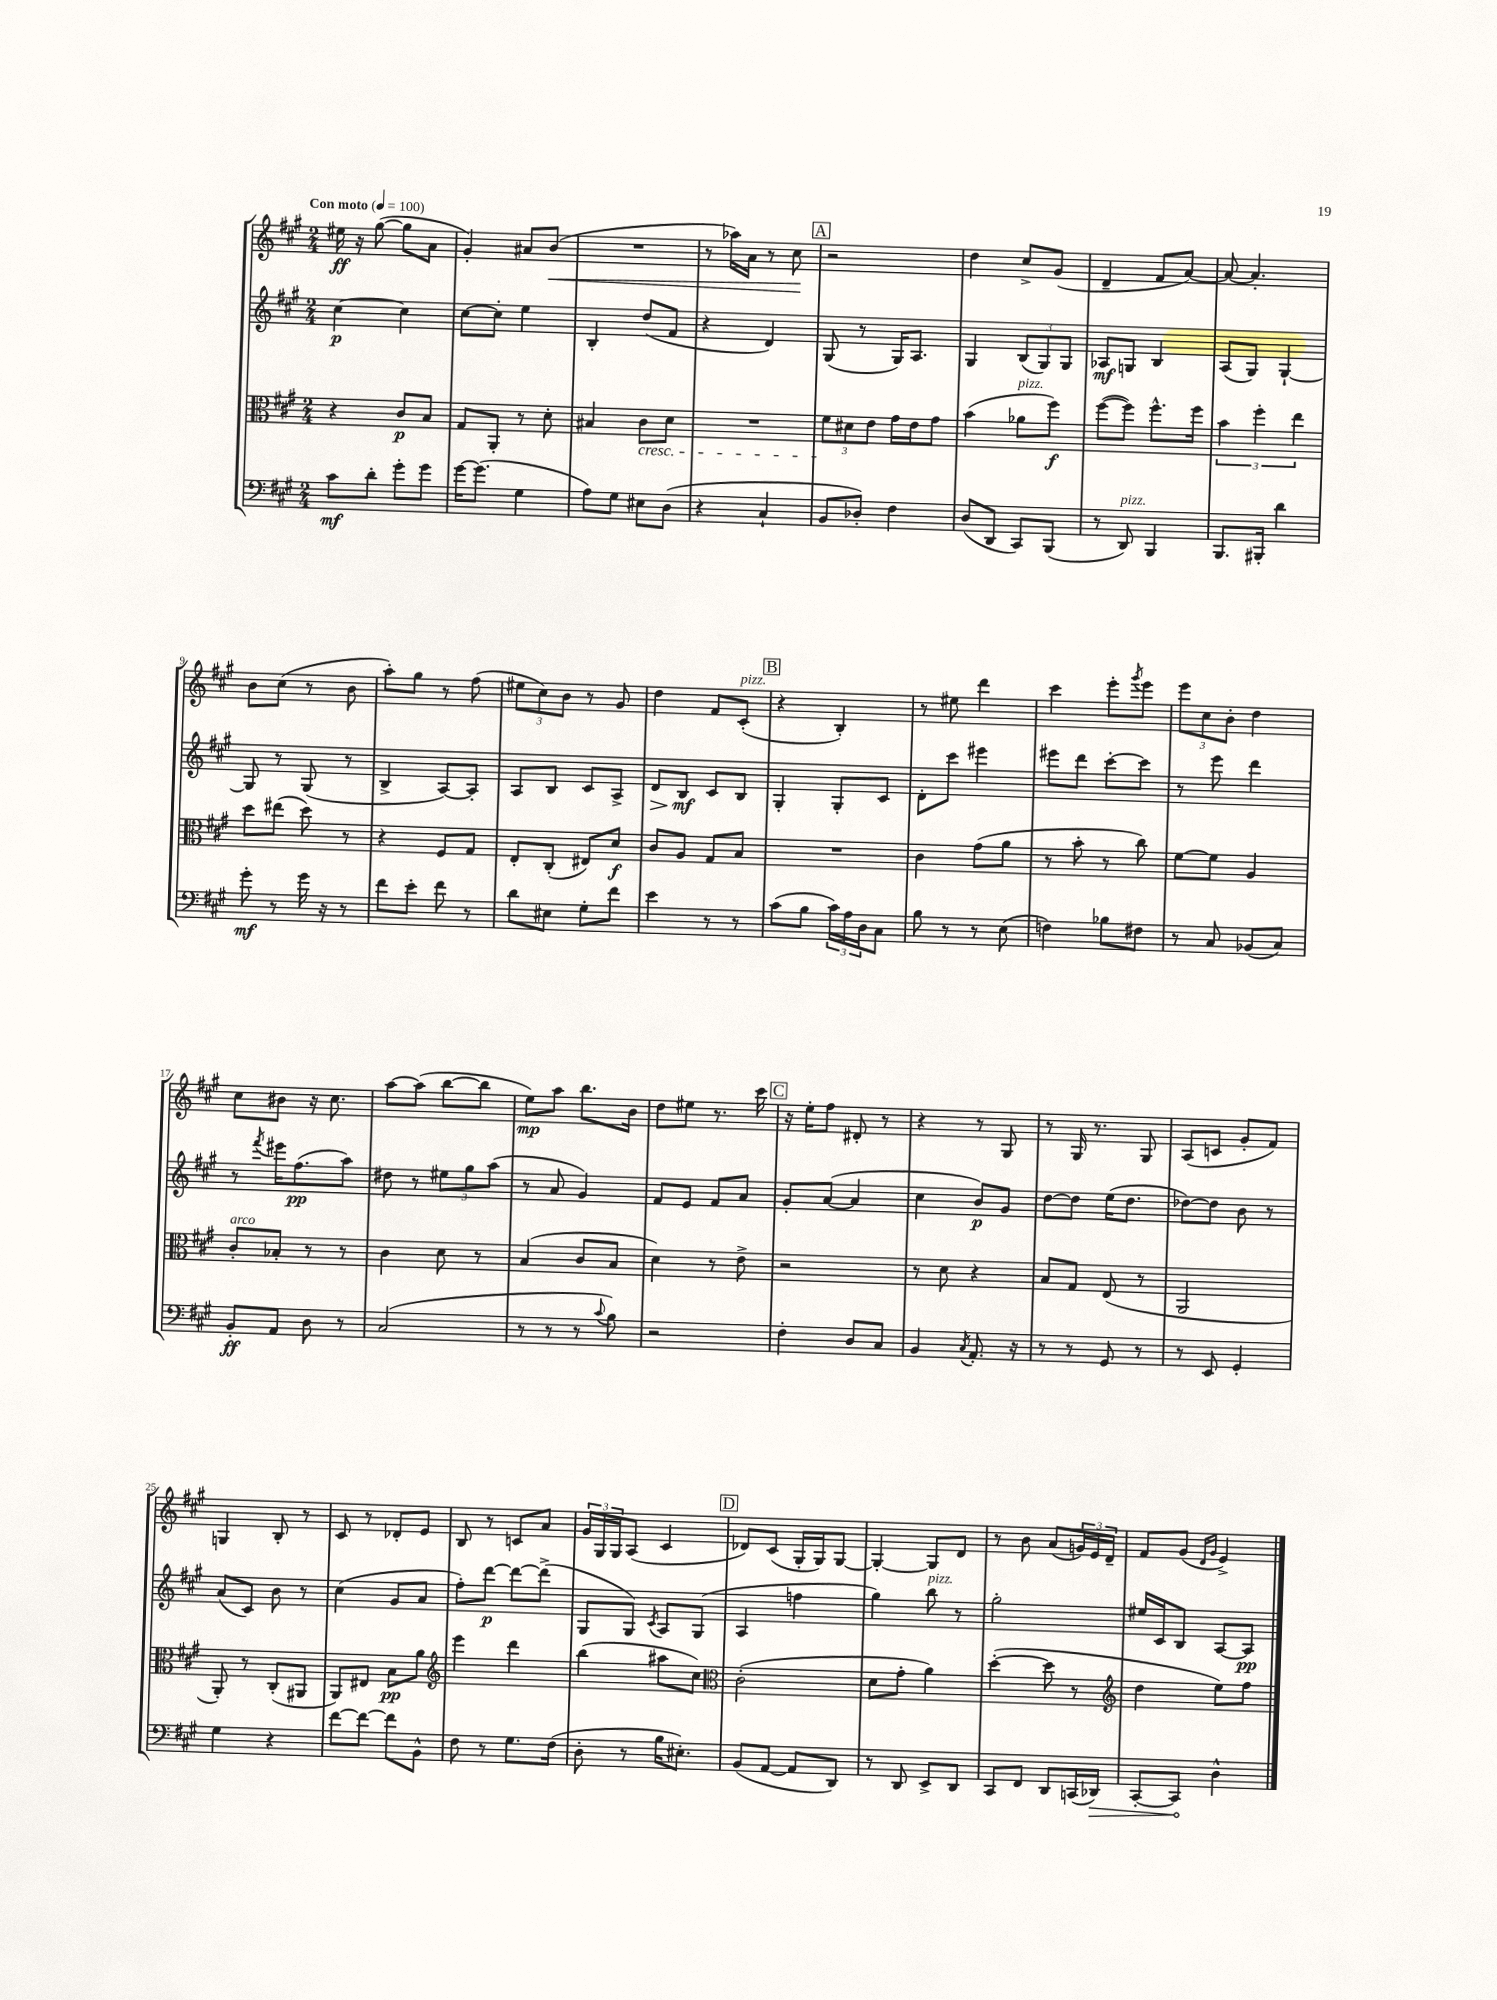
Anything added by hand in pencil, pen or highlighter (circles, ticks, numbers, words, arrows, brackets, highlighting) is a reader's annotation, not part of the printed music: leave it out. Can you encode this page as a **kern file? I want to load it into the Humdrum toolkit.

**kern	**dynam	**kern	**dynam	**kern	**dynam	**kern	**dynam
*part4	*part4	*part3	*part3	*part2	*part2	*part1	*part1
*staff4	*staff4	*staff3	*staff3	*staff2	*staff2	*staff1	*staff1
*clefF4	*	*clefC3	*	*clefG2	*	*clefG2	*
*k[f#c#g#]	*	*k[f#c#g#]	*	*k[f#c#g#]	*	*k[f#c#g#]	*
*M2/4	*	*M2/4	*	*M2/4	*	*M2/4	*
*MM100	*	*MM100	*	*MM100	*	*MM100	*
=1	=1	=1	=1	=1	=1	=1	=1
!	!	!	!	!	!	!LO:TX:a:B:t=Con moto	!
8c#\L	mf	4r	.	[4cc#\	p	16ee#X\	ff
.	.	.	.	.	.	16r	.
8d'\J	.	.	.	.	.	([8gg#\	.
8g#'\L	.	8c#/L	p	4cc#\]	.	8gg#\L]	.
8g#\J	.	8B/J	.	.	.	8a\J	.
=2	=2	=2	=2	=2	=2	=2	=2
[16g#\KL	.	8G#/L	.	[8cc#\L	.	4g#'/)	.
(8.g#\J]	.	.	.	.	.	.	.
.	.	8AA'/J	.	8cc#'\J]	.	.	.
4G#\	.	8r	.	4ee\	.	8a#X/L	.
!	!	!	!	!	!	!	!LO:HP:b
.	.	8d'\	.	.	.	(8b/J	<
=3	=3	=3	=3	=3	=3	=3	=3
8A\L)	.	4B#X/	.	4B'/	.	2r	.
8G#\J	.	.	.	.	.	.	.
!	!	!LO:TX:b:i:t=cresc.	!	!	!	!	!
8E#X\L	.	8c#\L	.	(8dd/L	.	.	.
(8D\J	.	8d\J	.	8f#/J	.	.	.
=4	=4	=4	=4	=4	=4	=4	=4
4r	.	2r	.	4r	.	8r	.
.	.	.	.	.	.	16aa-X\LL)	.
.	.	.	.	.	.	16a\JJ	.
4C#`/	.	.	.	4d/)	.	8r	.
.	.	.	.	.	.	8cc#\	.
.	.	.	.	.	.	.	[
!!LO:REH:place=s1:t=A
=5	=5	=5	=5	=5	=5	=5	=5
8BB/L	.	12f#\L	.	(8G#/	.	2r	.
.	.	12d#X\	.	.	.	.	.
8D-X'/J)	.	.	.	8r	.	.	.
.	.	12e\J	.	.	.	.	.
4F#\	.	16g#\LL	.	16G#/KL)	.	.	.
.	.	16e\J	.	8.A/J	.	.	.
.	.	8g#\J	.	.	.	.	.
=6	=6	=6	=6	=6	=6	=6	=6
(8D/L	.	(4b\	.	4G#/	.	4dd\	.
8DD/J	.	.	.	.	.	.	.
!	!	!LO:TX:a:i:t=pizz.	!	!	!	!	!
8CC#/L)	.	8a-X\L	.	(12B/L	.	8cc#^/L	.
.	.	.	.	12G#/)	.	.	.
(8BBB/J	.	8ff#\J)	f	.	.	(8g#/J	.
.	.	.	.	12G#/J	.	.	.
=7	=7	=7	=7	=7	=7	=7	=7
8r	.	([8ff#\L	.	8A-X/L	mf	4d~/	.
!LO:TX:a:i:t=pizz.	!	!	!	!	!	!	!
8DD/)	.	8ff#\J])	.	8Gn/J	.	.	.
4BBB/	.	8.ff#^^\L	.	4B/	.	8f#/L	.
.	.	.	.	.	.	[8a/J)	.
.	.	16ff#\Jk	.	.	.	.	.
=8	=8	=8	=8	=8	=8	=8	=8
8.BBB/L	.	6b\	.	(8A/L	.	8a/_	.
.	.	.	.	8G#/J)	.	4.a'/]	.
.	.	6ff#'\	.	.	.	.	.
16BBB#X'/Jk	.	.	.	.	.	.	.
4d\	.	.	.	[4G#`/	.	.	.
.	.	6ee\	.	.	.	.	.
!!LO:LB:g=z
=9	=9	=9	=9	=9	=9	=9	=9
8g#'\	mf	8dd\L	.	8G#/]	.	8b\L	.
8r	.	(8ee#X\J	.	8r	.	(8cc#\J	.
16g#\	.	8dd\)	.	(8G#/	.	8r	.
16r	.	.	.	.	.	.	.
8r	.	8r	.	8r	.	8b\	.
=10	=10	=10	=10	=10	=10	=10	=10
8f#\L	.	4r	.	4B^/	.	8aa'\L)	.
8e'\J	.	.	.	.	.	8gg#\J	.
8f#\	.	8F#/L	.	[8A/L)	.	8r	.
8r	.	8G#/J	.	8A'/J]	.	(8ff#\	.
=11	=11	=11	=11	=11	=11	=11	=11
8d\L	.	8E'/L	.	8A/L	.	12ee#X\L	.
.	.	.	.	.	.	12cc#\)	.
8E#X\J	.	(8C#'/J	.	8B/J	.	.	.
.	.	.	.	.	.	12b\J	.
8G#'\L	.	8E#X/L)	.	8c#/L	.	8r	.
8f#\J	.	8d/J	f	8A^/J	.	8g#/	.
=12	=12	=12	=12	=12	=12	=12	=12
!	!	!	!	!	!LO:HP:b	!	!
4e\	.	8c#/L	.	8d/L	>	4dd\	.
.	.	8A/J	.	8B/J	mf	.	.
8r	.	8G#/L	.	8c#/L	]	8f#/L	.
!	!	!	!	!	!	!LO:TX:a:i:t=pizz.	!
8r	.	8B/J	.	8B/J	.	(8c#'/J	.
!!LO:REH:place=s1:t=B
=13	=13	=13	=13	=13	=13	=13	=13
(8c#\L	.	2r	.	4G#'/	.	4r	.
8B\J	.	.	.	.	.	.	.
24c#\LL)	.	.	.	8G#'/L	.	4B'/)	.
24A\	.	.	.	.	.	.	.
24D\J	.	.	.	.	.	.	.
8C#\J	.	.	.	8c#/J	.	.	.
=14	=14	=14	=14	=14	=14	=14	=14
8B\	.	4c#\	.	8d'\L	.	8r	.
8r	.	.	.	8ccc#\J	.	8ee#X\	.
8r	.	(8g#\L	.	4eee#X\	.	4ddd\	.
(8E\	.	8a\J	.	.	.	.	.
=15	=15	=15	=15	=15	=15	=15	=15
4Fn\)	.	8r	.	8eee#X\L	.	4ccc#\	.
.	.	8b'\	.	8ddd\J	.	.	.
8B-X\L	.	8r	.	[8ccc#'\L	.	8eee'\L	.
.	.	.	.	.	.	8qggg#/	.
8F#X\J	.	8cc#\)	.	8ccc#\J]	.	8eee\J	.
=16	=16	=16	=16	=16	=16	=16	=16
8r	.	[8f#\L	.	8r	.	12eee\L	.
.	.	.	.	.	.	12cc#\	.
8C#/	.	8f#\J]	.	8eee\	.	.	.
.	.	.	.	.	.	12b'\J	.
(8BB-X/L	.	4A/	.	4ddd\	.	4dd\	.
8C#/J)	.	.	.	.	.	.	.
!!LO:LB:g=z
=17	=17	=17	=17	=17	=17	=17	=17
!	!	!LO:TX:a:i:t=arco	!	!	!	!	!
8BB'/L	ff	8c#'/L	.	8r	.	8cc#\L	.
.	.	.	.	8qfff#/	.	.	.
8AA/J	.	8B-X'/J	.	16eee#X\KL	.	8b#X\J	.
.	.	.	.	(8.ff#\	pp	.	.
8D\	.	8r	.	.	.	16r	.
.	.	.	.	.	.	8.cc#\	.
8r	.	8r	.	8aa\J)	.	.	.
=18	=18	=18	=18	=18	=18	=18	=18
(2C#/	.	4c#\	.	8dd#X\	.	[8aa\L	.
.	.	.	.	8r	.	(8aa\J]	.
.	.	8d\	.	12ee#X\L	.	[8bb\L	.
.	.	.	.	12gg#\	.	.	.
.	.	8r	.	.	.	8bb\J]	.
.	.	.	.	(12aa\J	.	.	.
=19	=19	=19	=19	=19	=19	=19	=19
8r	.	(4B/	.	8r	.	8ee\L)	mp
8r	.	.	.	8a/	.	8aa\J	.
8r	.	8c#/L	.	4g#/)	.	8.bb\L	.
8qqc#/	.	.	.	.	.	.	.
8B\)	.	8B/J	.	.	.	.	.
.	.	.	.	.	.	16b\Jk	.
=20	=20	=20	=20	=20	=20	=20	=20
2r	.	4d\)	.	8f#/L	.	8dd\L	.
.	.	.	.	8e/J	.	8ee#X\J	.
.	.	8r	.	8f#/L	.	8.r	.
.	.	8e^\	.	8a/J	.	.	.
.	.	.	.	.	.	16ccc#\	.
!!LO:REH:place=s1:t=C
=21	=21	=21	=21	=21	=21	=21	=21
4F#'\	.	2r	.	8g#'/L	.	16r	.
.	.	.	.	.	.	16ee'\KL	.
.	.	.	.	([8a/J	.	8ff#\J	.
8D/L	.	.	.	4a/]	.	8d#X'/	.
8C#/J	.	.	.	.	.	8r	.
=22	=22	=22	=22	=22	=22	=22	=22
4BB/	.	8r	.	4cc#\	.	4r	.
.	.	8d\	.	.	.	.	.
8qC#/	.	.	.	.	.	.	.
8.AA'/	.	4r	.	8b/L)	p	8r	.
.	.	.	.	8g#/J	.	8G#/	.
16r	.	.	.	.	.	.	.
=23	=23	=23	=23	=23	=23	=23	=23
8r	.	8B/L	.	[8dd\L	.	8r	.
8r	.	8G#/J	.	8dd\J]	.	16G#/	.
.	.	.	.	.	.	8.r	.
8GG#/	.	(8E/	.	(16ee\KL	.	.	.
.	.	.	.	8.dd\J	.	.	.
8r	.	8r	.	.	.	8G#/	.
=24	=24	=24	=24	=24	=24	=24	=24
8r	.	2AA/	.	[8dd-X\L)	.	(8A/L	.
8EE/	.	.	.	8dd-\J]	.	8cn/J	.
4GG#'/	.	.	.	8b\	.	8g#'/L	.
.	.	.	.	8r	.	8f#/J)	.
!!LO:LB:g=z
=25	=25	=25	=25	=25	=25	=25	=25
4G#\	.	8AA'/)	.	(8a/L	.	4Gn/	.
.	.	8r	.	8c#/J)	.	.	.
4r	.	(8C#'/L	.	8b\	.	8B'/	.
.	.	8AA#X/J	.	8r	.	8r	.
=26	=26	=26	=26	=26	=26	=26	=26
[8f#\L	.	8AA/L)	.	(4cc#\	.	8c#/	.
8f#\J_	.	8E#X/J	.	.	.	8r	.
8f#\L]	.	8B\L	pp	8g#/L	.	8d-X'/L	.
8BB^^\J	.	8a\J	.	8a/J	.	8e/J	.
=27	=27	=27	=27	=27	=27	=27	=27
*	*	*clefG2	*	*	*	*	*
8F#\	.	4eee\	.	8ff#'\L)	.	8B/	.
8r	.	.	.	[8ddd\J	p	8r	.
8.G#\L	.	4ddd\	.	8ddd\L_	.	8cn/L	.
.	.	.	.	(8ddd^\J]	.	8a/J	.
(16F#\Jk	.	.	.	.	.	.	.
=28	=28	=28	=28	=28	=28	=28	=28
8D'\	.	(4bb\	.	8G#/L	.	24g#/LL	.
.	.	.	.	.	.	24G#/	.
.	.	.	.	.	.	24G#/J	.
8r	.	.	.	8G#/J)	.	(8A/J	.
.	.	.	.	8qc#/	.	.	.
16B\KL	.	8aa#X\L	.	8A/L	.	4c#/	.
8.E#X'\J)	.	.	.	.	.	.	.
.	.	8cc#\J)	.	(8G#/J	.	.	.
!!LO:REH:place=s1:t=D
=29	=29	=29	=29	=29	=29	=29	=29
*	*	*clefC3	*	*	*	*	*
(8BB/L	.	(2c#'\	.	4A/	.	8d-X/L)	.
[8AA/J	.	.	.	.	.	(8c#/J	.
8AA/L]	.	.	.	4ffn\	.	16G#'/LL	.
.	.	.	.	.	.	16G#/J)	.
8DD/J)	.	.	.	.	.	[8G#/J	.
=30	=30	=30	=30	=30	=30	=30	=30
8r	.	8d\L	.	4gg#\)	.	4G#'/_	.
8DD/	.	8g#'\J	.	.	.	.	.
!	!	!	!	!LO:TX:a:i:t=pizz.	!	!	!
8EE^/L	.	4a\)	.	8bb\	.	8G#/L]	.
8DD/J	.	.	.	8r	.	8d/J	.
=31	=31	=31	=31	=31	=31	=31	=31
8CC#/L	.	([4dd'\	.	2gg#'\	.	8r	.
8FF#/J	.	.	.	.	.	8b\	.
8DD/L	.	8dd\]	.	.	.	(8a/L	.
(16CCn/L	.	8r	.	.	.	24gn/L)	.
.	.	.	.	.	.	24e/	.
!	!LO:HP:b	!	!	!	!	!	!
16DD-X/JJ)	>	.	.	.	.	.	.
.	.	.	.	.	.	24d~/JJ	.
=32	=32	=32	=32	=32	=32	=32	=32
*	*	*clefG2	*	*	*	*	*
[8CC#'/L	.	4dd\	.	16ee#X/LL	.	8f#/L	.
.	.	.	.	16c#/J	.	.	.
8CC#/J]	.	.	.	8B/J	.	(8g#/J	.
.	.	.	.	.	.	16qqd/LL	.
.	.	.	.	.	.	16qqg#/JJ	.
4D^^\	]	8ee\L)	.	[8A/L	.	4e^/)	.
.	.	8ff#\J	.	8A/J]	pp	.	.
==	==	==	==	==	==	==	==
*-	*-	*-	*-	*-	*-	*-	*-
